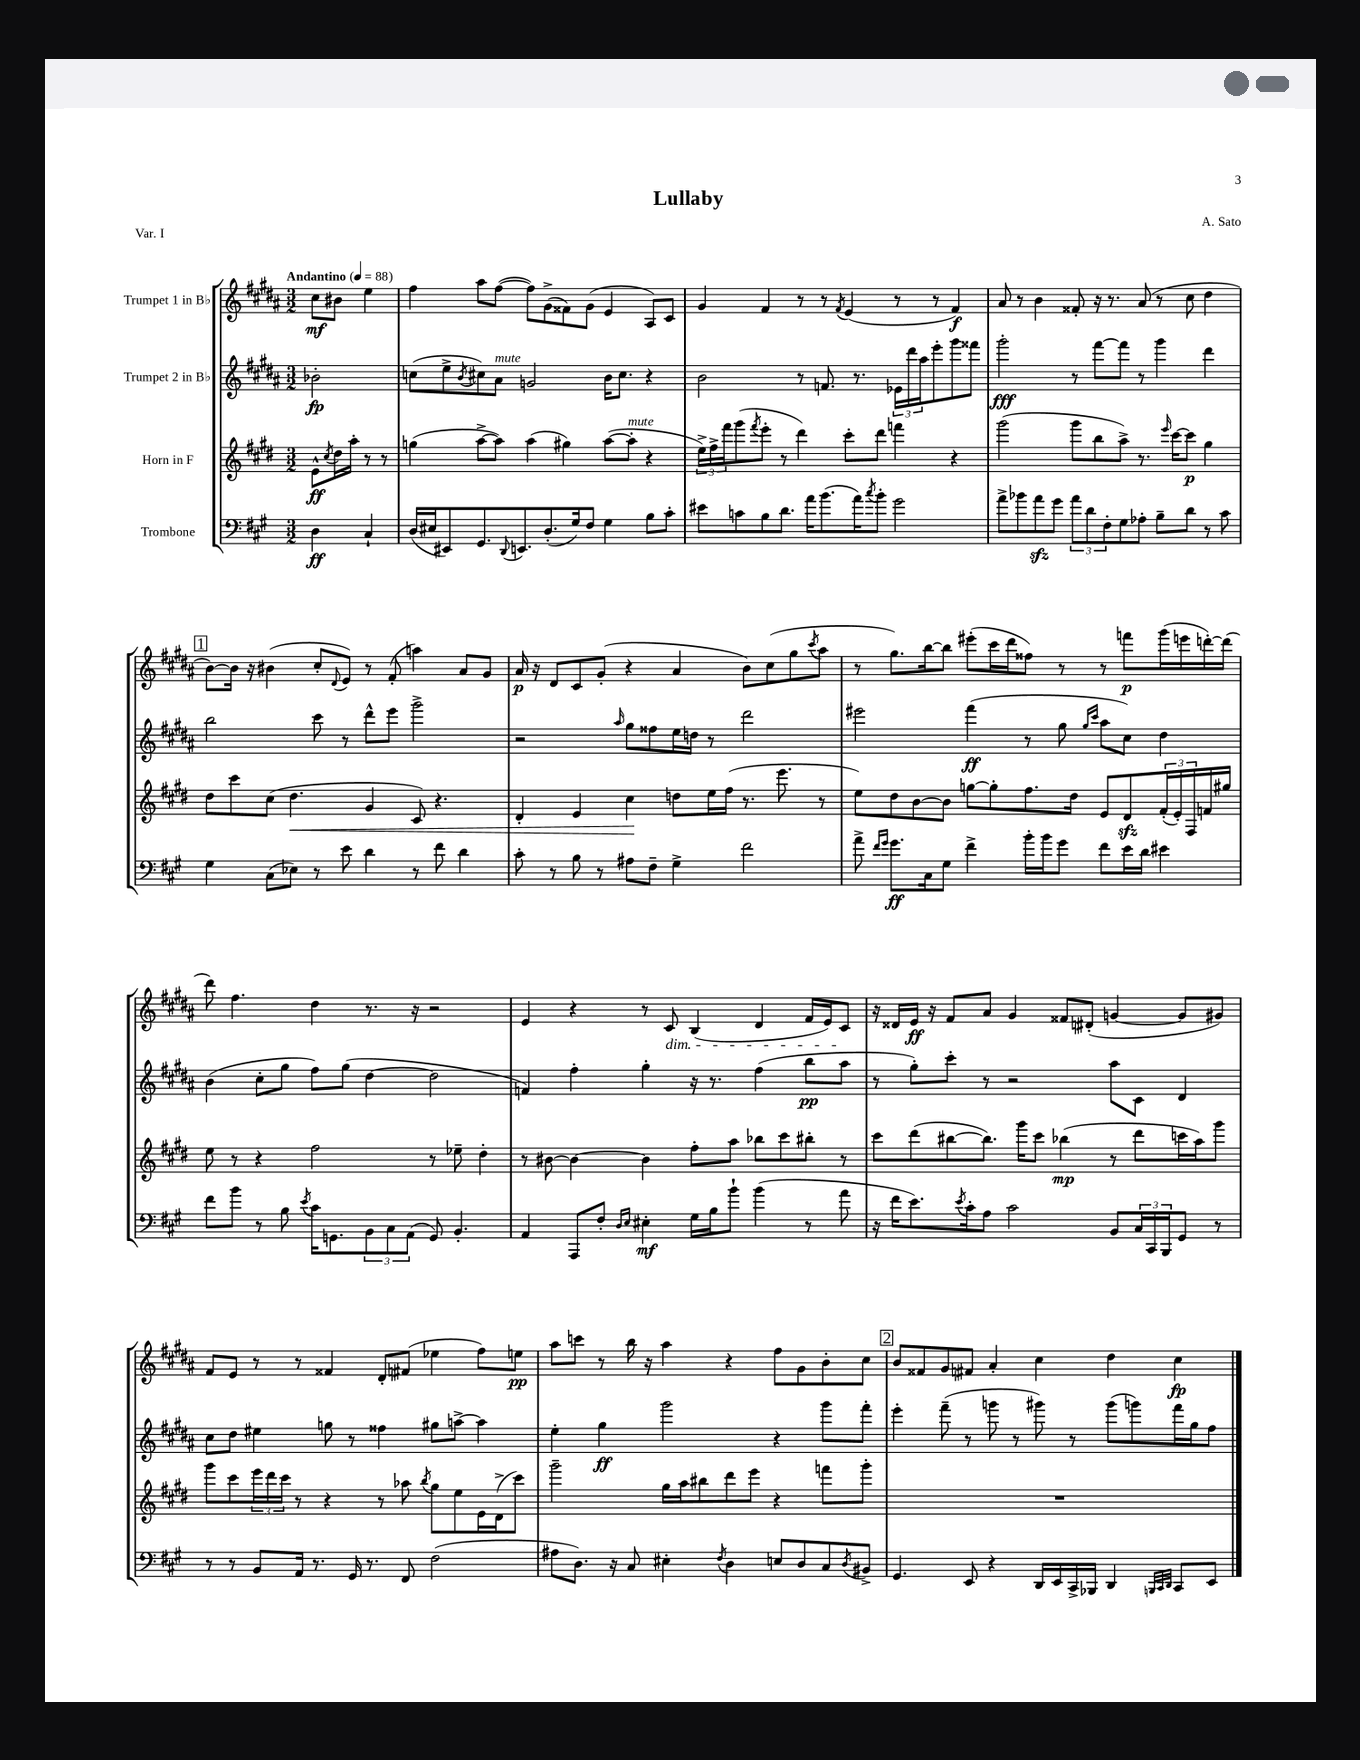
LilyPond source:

\header { title = "Lullaby" composer = "A. Sato" piece = "Var. I" }
<<
\new StaffGroup <<
\new Staff = "s0" \with { instrumentName = "Trumpet 1 in Bb" } {
    \clef treble \key b \major \numericTimeSignature \time 3/2 \partial 2 \tempo "Andantino" 4 = 88
    cis''8\mf bis'8 e''4 |
    fis''4 ais''8 fis''8~( fis''8) gis'8->( fisis'8) gis'8( e'4 ais8) cis'8 |
    gis'4 fis'4 r8 r8 \acciaccatura { fis'8 } e'4( r8 r8 fis'4\f) |
    ais'8 r8 b'4 fisis'8-. r16 r8. ais'8( r8 cis''8 dis''4 |
    \mark \markup { \box "1" } b'8~) b'16 r16 bis'4( cis''8-. \appoggiatura { dis'8 } e'8) r8 fis'8-.( a''4) ais'8 gis'8 |
    ais'16\p r16 dis'8 cis'8 gis'8-.( r4 ais'4 b'8) cis''8( gis''8 \acciaccatura { cis'''8 } ais''8 |
    r8 gis''8.) b''16~ b''8 eis'''8-.( cis'''16 dis'''16 fisis''8) r8 r8 f'''8\p gis'''16( e'''16 d'''16~-.) d'''16( |
    dis'''8) fis''4. dis''4 r8. r16 r2 |
    e'4 r4 r8 cis'8\dim b4( dis'4 fis'16 e'16) cis'8\! |
    r16 disis'16 e'16\ff r16 fis'8 ais'8 gis'4 fisis'8 dis'8-.( g'4~ g'8 gis'8) |
    fis'8 e'8 r8 r8 fisis'4 dis'8-. fis'8( ees''4 fis''8) e''8\pp |
    ais''8 c'''8 r8 b''16 r16 ais''4 r4 fis''8 gis'8 b'8-. cis''8 |
    \mark \markup { \box "2" } b'8 fisis'8 gis'8 fis'8 ais'4-. cis''4 dis''4 cis''4\fp \bar "|." |
}
\new Staff = "s1" \with { instrumentName = "Trumpet 2 in Bb" } {
    \clef treble \key b \major \numericTimeSignature \time 3/2 \partial 2
    bes'2-.\fp |
    c''8( e''8-> \acciaccatura { b'8 } cis''8) ais'8^\markup { \italic "mute" } g'2 b'16 cis''8. r4 |
    b'2 r8 f'8. r8. \tuplet 3/2 { ees'16 dis'''16 ais''16 } e'''8-. gis'''8 fisis'''8 |
    gis'''2-.\fff r8 fis'''8~ fis'''8 r8 gis'''4 dis'''4 |
    \mark \markup { \box "1" } b''2 cis'''8 r8 dis'''8-^ e'''8 gis'''2-> |
    r2 \grace { ais''16 } gis''8 fisis''8 e''16 d''16 r8 dis'''2 |
    eis'''2 fis'''4\ff( r8 gis''8 \grace { gis''16 cis'''16 } ais''8 cis''8) dis''4 |
    b'4( cis''8-. gis''8 fis''8) gis''8( dis''4~ dis''2 |
    f'4) fis''4-. gis''4-. r16 r8. fis''4( b''8\pp ais''8 |
    r8 gis''8-.) cis'''8-. r8 r2 ais''8 cis'8 dis'4 |
    cis''8 dis''8 eis''4 g''8 r8 fisis''4 gis''8 a''8~-> a''4 |
    e''4-. gis''4\ff gis'''2 r4 gis'''8 fis'''8-. |
    \mark \markup { \box "2" } e'''4-. fis'''8--( r8 g'''8 r8 gis'''8) r8 gis'''8( g'''8) fis'''16 gis''16 fis''8 \bar "|." |
}
\new Staff = "s2" \with { instrumentName = "Horn in F" } {
    \clef treble \key e \major \numericTimeSignature \time 3/2 \partial 2
    e'8-^\ff \acciaccatura { cis''8 } dis''16 a''16-. r8 r8 |
    g''4( a''8~-> a''8) a''4( gis''4) a''8~( a''8-.^\markup { \italic "mute" } r4 |
    \tuplet 3/2 { e''16->) fis''16-> fis'''16 } gis'''8( \acciaccatura { fis'''8 } e'''8-. r8 dis'''4) cis'''8-. dis'''8 f'''4 r4 |
    gis'''2( gis'''8 b''8 a''8->) r8. \grace { e'''16 } cis'''16~ cis'''8\p gis''4 |
    \mark \markup { \box "1" } dis''8 cis'''8 cis''8( dis''4.\< gis'4 cis'8) r4. |
    dis'4-. e'4 cis''4\! d''8 e''16 fis''16( r8. e'''8. r8 |
    e''8) dis''8 b'8~ b'8 g''8~ g''8-. fis''8. dis''16 e'8 dis'8\sfz \tuplet 3/2 { fis'16-.( e'16-.) fis16 } f'16 gis''16 |
    e''8 r8 r4 fis''2 r8 ees''8-- dis''4-. |
    r8 bis'8~ bis'4~ bis'4 fis''8-. a''8 bes''8 cis'''8 bis''8-. r8 |
    cis'''8 dis'''8( bis''8~ bis''8.) gis'''16 cis'''8 bes''4\mp( r8 dis'''8 c'''16 a''16) gis'''8 |
    gis'''8 cis'''8 \tuplet 3/2 { e'''16 dis'''16 cis'''16 } r8 r4 r8 aes''8 \acciaccatura { b''8 } gis''8 e''8 e'16 dis'16->( cis'''8) |
    gis'''2-- gis''16 a''16 bis''8 dis'''8 e'''8 r4 f'''8 gis'''8-. |
    \mark \markup { \box "2" } R1. \bar "|." |
}
\new Staff = "s3" \with { instrumentName = "Trombone" } {
    \clef bass \key a \major \numericTimeSignature \time 3/2 \partial 2
    d4\ff cis4-! |
    d16( eis16 eis,8) gis,8. \appoggiatura { d,8 } e,8. d8.-.( gis16) fis8 gis4 b8 cis'8-. |
    eis'8 c'8 b8 d'8. a'16 b'8.( a'16) \acciaccatura { cis''8 } b'8-. gis'2 |
    a'8-> bes'8 a'8\sfz gis'8 \tuplet 3/2 { a'8 d'8 fis8-. } gis8 aes8-. b8-- d'8 r8 cis'8 |
    \mark \markup { \box "1" } gis4 cis8( ees8) r8 e'8 d'4 r8 fis'8 d'4 |
    cis'8-. r8 b8 r8 ais8 fis8-- gis4-> fis'2 |
    a'8-> \grace { fis'16 gis'16 } gis'8.\ff cis16 gis8 fis'4-> b'16-. b'16 gis'8 fis'8 e'16 d'16 eis'4 |
    fis'8 b'8 r8 b8 \acciaccatura { e'8 } cis'16 g,8. \tuplet 3/2 { b,8 cis8 a,8( } g,8) b,4.-. |
    a,4 a,,8 fis8-. \grace { d16 e16 } eis4-.\mf gis16 b16 b'8-! b'4( r8 a'8 |
    r16 fis'16 e'8.) \acciaccatura { e'8 } cis'16-. a8 cis'2 b,8 \tuplet 3/2 { cis16 cis,16 b,,16 } gis,8 r8 |
    r8 r8 b,8 a,16 r8. gis,16 r8. fis,8 fis2( |
    ais8 d8.) r16 cis8 eis4-. \acciaccatura { fis8 } d4 e8 d8 cis8 \acciaccatura { d8 } bis,8-> |
    \mark \markup { \box "2" } gis,4. e,8 r4 d,16 e,16 cis,16-> bes,,16 d,4 \grace { b,,32 cis,32 d,32 } cis,8 e,8 \bar "|." |
}
>>
>>
\layout { \context { \Score \remove "Bar_number_engraver" } }
